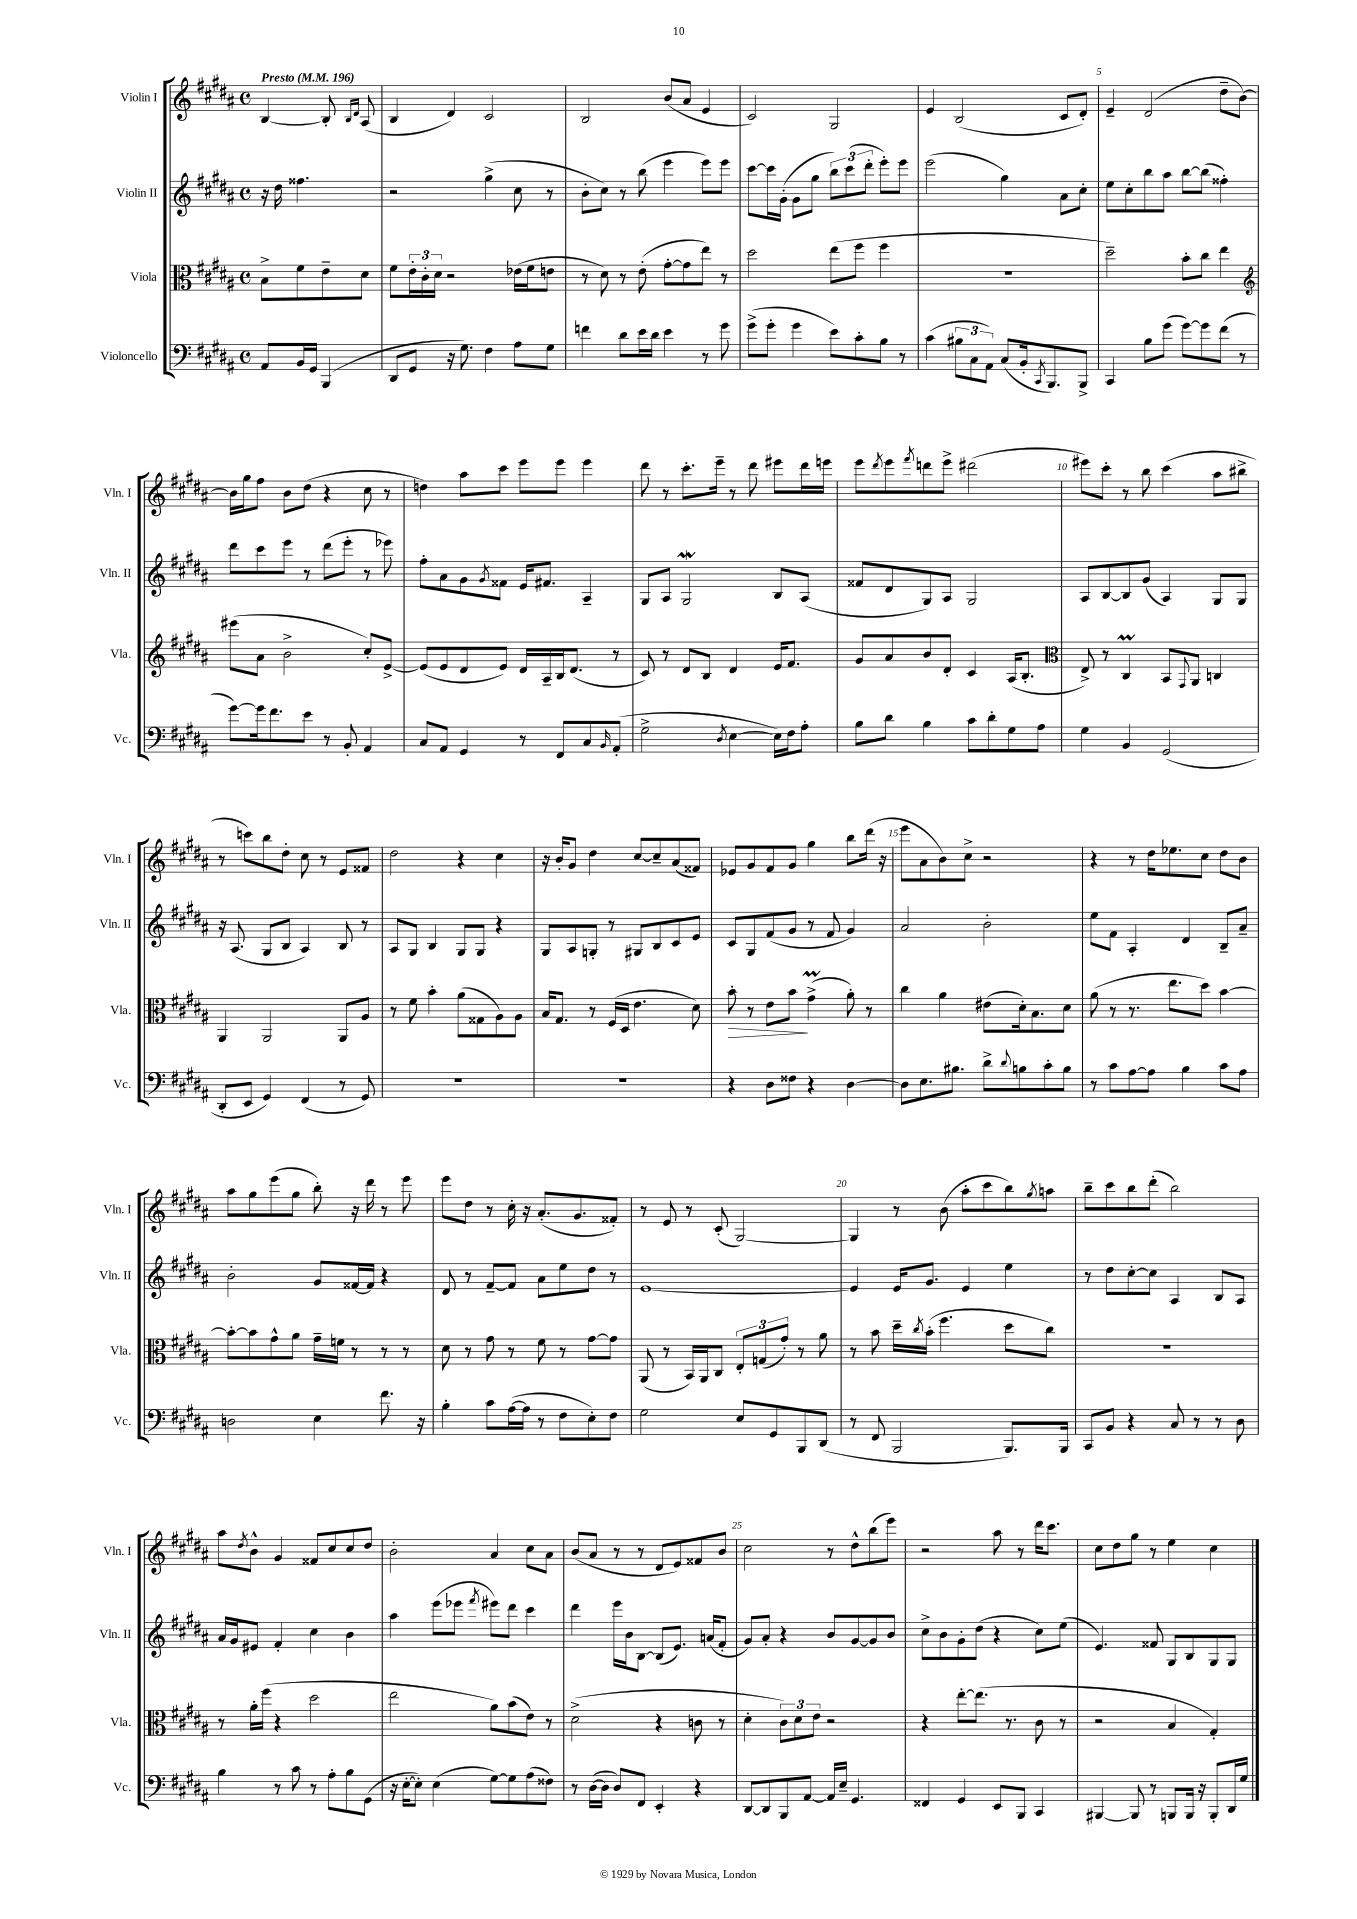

**kern	**kern	**kern	**kern
*staff4	*staff3	*staff2	*staff1
*clefF4	*clefC3	*clefG2	*clefG2
*k[f#c#g#d#a#]	*k[f#c#g#d#a#]	*k[f#c#g#d#a#]	*k[f#c#g#d#a#]
*M4/4	*M4/4	*M4/4	*M4/4
*met(c)	*met(c)	*met(c)	*met(c)
*MM196	*MM196	*MM196	*MM196
8AA#	8B^	16r	[4B
.	.	16dd#	.
16BB	8f#	4.ff##	.
16GG#	.	.	.
(4BBB	8e~	.	8B']
.	.	.	16qqB
.	.	.	16qqd#
.	8d#	.	(8A#
=	=	=	=
8DD#	8f#	2r	4B
8GG#	24e'	.	.
.	24c#'	.	.
.	24d#	.	.
16r	2r	.	4d#)
8.G#)	.	.	.
4F#	.	(4gg#^	2c#
8A#	(16e-	8cc#	.
.	16f#	.	.
8G#	8e	8r	.
=	=	=	=
4f	8r	8b'	2B
.	8d#)	8cc#)	.
8d#	8r	8r	.
16e	(8e'	(8bb	.
16d#	.	.	.
4e	[8g#'	4eee	(8b
.	8g#]	.	8a#
8r	8ee)	8eee)	4e
8g#	8r	8eee	.
=	=	=	=
(8g#^	2dd#	[8ccc#	2c#)
8g#'	.	16ccc#]	.
.	.	(16g#'	.
4g#	.	8g#	.
.	.	8gg#	.
8e)	(8ee	12bb)	2G#
.	.	(12ccc#	.
8c#'	8ff#	.	.
.	.	12ddd#'	.
8B	4ff#	8eee')	.
8r	.	8eee	.
=	=	=	=
(4c#	1r	(2eee	4e
12B#	.	.	(2B
12C#	.	.	.
12AA#)	.	.	.
(8C#	.	4gg#)	.
16BB'	.	.	.
8qCC#	.	.	.
8.BBB)	.	.	.
.	.	8a#	8c#
8BBB^	.	8cc#'	8d#')
=	=	=	=
4CC#	2dd#~)	8ee	4e~
.	.	8cc#'	.
8B	.	8bb	(2d#
(8g#	.	8aa#	.
[8g#)	8b'	[8bb	.
8g#]	8cc#	(8bb]	.
(8f#	4ee	4ff##')	8dd#~
8r	.	.	[8b)
=	=	=	=
*	*clefG2	*	*
[8g#)	(8eee#	8ddd#	16b]
.	.	.	16gg#
16g#]	8a#	8ccc#	8ff#
8.f#	.	.	.
.	2b^	8eee	8b
8e	.	8r	(8dd#
8r	.	(8ddd#	4r
8BB'	.	8eee'	.
4AA#	8cc#')	8r	8cc#
.	[8e^	8eee-)	8r
=	=	=	=
8C#	(8e]	8ff#'	4dd)
8AA#	8e	8a#	.
4GG#	8d#	8g#	8aa#
.	.	8qg#	.
.	8e)	8f##	8ccc#
8r	16d#	16e	8eee
.	16A#~	8.f#	.
8FF#	16B	.	8eee
.	(8.d#	.	.
8C#	.	4A#~	4eee
16qqBB	.	.	.
(8AA#'	8r	.	.
=	=	=	=
2G#^	8c#)	8G#	8ddd#
.	8r	8A#	8r
.	8d#	2G#	8.ccc#'
.	8B	.	.
.	.	.	16eee~
8qD#	.	.	.
[4E	4d#	.	8r
.	.	.	8ddd#
16E])	16e	8B	8eee#
16F#	8.f#	.	.
8A#'	.	(8A#	16ddd#
.	.	.	16eee
=	=	=	=
8B	8g#	8f##	8eee
.	.	.	8qddd#
8d#	8a#	8d#	8eee
.	.	.	8qfff#
4B	8b	8G#)	8ddd
.	8d#'	8A#	8eee^
8c#	4c#	2G#	(2ddd#
8d#'	.	.	.
8G#	(16A#	.	.
.	8.B'	.	.
8A#	.	.	.
=	=	=	=
*	*clefC3	*	*
4G#	8E^)	8A#	8eee#)
.	8r	[8B	8ccc#'
4BB	4C#	8B]	8r
.	.	(8g#	8bb
(2GG#	8BB	4A#)	(4ccc#
.	8qqGG#	.	.
.	8AA#	.	.
.	4C	8G#	8aa#
.	.	8G#	8bb#^
=	=	=	=
8DD#'	4AA#	16r	8r
.	.	(8.A#	.
8EE	.	.	8ccc)
4GG#)	2AA#	8G#	8bb
.	.	8B	8dd#'
(4FF#	.	4A#)	8cc#
.	.	.	8r
8r	8AA#	8B	8e
8GG#)	8A#	8r	8f##
=	=	=	=
1r	8r	8A#	2dd#
.	8f#	8G#	.
.	4b'	4B	.
.	(8a#	8G#	4r
.	8G##	8G#	.
.	8A#)	4r	4cc#
.	8A#	.	.
=	=	=	=
1r	16B	8G#	16r
.	8.G#	.	16b'
.	.	8A#	8g#
.	8r	8G'	4dd#
.	(16F#	8r	.
.	16D#	.	.
.	4.e	8G#	[8cc#
.	.	8B	8cc#~]
.	.	8c#	(8a#
.	8d#)	8e	8f##)
=	=	=	=
4r	8b'	8c#	8e-
.	8r	8G#	8g#
8D#	8e	(8f#	8f#
8F##	8b	8g#	8g#
4r	(4g#^	8r	4gg#
.	.	8f#	.
[4D#	8a#')	4g#)	8bb
.	8r	.	(16ddd#
.	.	.	16r
=	=	=	=
8D#]	4cc#	2a#	8eee
8.E	.	.	8a#
.	4a#	.	8b)
8.B#	.	.	.
.	.	.	8cc#^
8d#^	(8e#	2b'	2r
8qqd#	.	.	.
8B	16d#')	.	.
.	8.B	.	.
8c#'	.	.	.
8B	8d#	.	.
=	=	=	=
8r	(8a#	8ee	4r
8c#	8r	8f#	.
[8A#	8.r	4A#'	8r
8A#]	.	.	16dd#
.	8.ee	.	8.ee-
4B	.	4d#	.
.	8dd#)	.	8cc#
8c#	[4b	8B~	8dd#
8A#	.	8a#~	8b
=	=	=	=
2D	8b'_	2b'	8aa#
.	8b]	.	8gg#
.	8g#^^	.	(8eee
.	8a#	.	8gg#
4E	16g#~	8g#	8bb')
.	16f	.	.
.	8r	[16f##	16r
.	.	16f##]	16ddd#
8.f#	8r	4r	8r
.	8r	.	8eee
16r	.	.	.
=	=	=	=
4B'	8d#	8d#	8eee
.	8r	8r	8dd#
8c#	8g#	[8f#~	8r
([16A#	8r	8f#]	16cc#'
16A#]	.	.	16r
8r	8f#	8a#	(8.a#'
8F#	8r	8ee	.
.	.	.	8.g#
8E')	[8g#	8dd#	.
8F#	8g#]	8r	8f##')
=	=	=	=
2G#	(8AA#	[1e	8r
.	8r	.	8e
.	16BB)	.	8r
.	16AA#	.	.
.	8C#	.	(8c#'
8E	12E'	.	[2G#)
.	(12G	.	.
8GG#	.	.	.
.	12g#')	.	.
8BBB	8r	.	.
(8DD#	8a#	.	.
=	=	=	=
8r	8r	4e]	4G#]
8FF#	8b	.	.
2BBB	16dd#~	16e	8r
.	8qcc#	.	.
.	(16b'	8.g#	.
.	4.ff#	.	(8b
.	.	4e	8aa#'
.	.	.	8ccc#
8.BBB)	8dd#	4ee	8bb)
.	.	.	8qgg#
.	8cc#)	.	8aa
16BBB	.	.	.
=	=	=	=
8CC#	1r	8r	8bb~
8BB	.	8dd#	8ccc#
4r	.	[8cc#'	8bb
.	.	8cc#]	(8ddd#'
8C#	.	4A#	2bb)
8r	.	.	.
8r	.	8B	.
8D#	.	8A#	.
=	=	=	=
4B	8r	16a#	8aa#
.	.	16g#	.
.	.	.	8qdd#
.	16a#'	8e#	8b^^
.	(16ff#	.	.
8r	4r	4f#'	4g#
8c#	.	.	.
8r	2dd#	4cc#	8f##
8A#'	.	.	8cc#
8B	.	4b	8cc#
(8GG#	.	.	8dd#
=	=	=	=
16r	2ee	4aa#	2b'
[16E'	.	.	.
8E'])	.	.	.
(4E	.	(8eee	.
.	.	8eee-	.
.	.	8qfff#	.
[8G#)	8a#)	8eee#)	4a#
8G#]	(8b	8ddd#	.
(8A#	8e)	4ccc#	8cc#
8F##)	8r	.	8a#
=	=	=	=
8r	(2d#^	4ddd#	(8b
([16D#	.	.	8a#
16D#]	.	.	.
8D#)	.	16eee	8r
.	.	16b	.
8FF#	.	[8B	8r
4EE'	4r	(8B]	8d#
.	.	8.e)	8e)
4r	8c	.	8f##
.	.	(16a	.
.	8r	8f#'	8b
=	=	=	=
[8DD#	4d#'	8g#)	2cc#
8DD#]	.	8a#'	.
8BBB	12c#)	4r	.
.	12d#	.	.
[8AA#	.	.	.
.	12e	.	.
16AA#]	2r	8b	8r
16E~	.	.	.
4.GG#	.	[8g#	8dd#^^
.	.	8g#]	(8bb
.	.	8b	8eee)
=	=	=	=
4FF##	4r	8cc#^	2r
.	.	8b	.
4GG#	[8ee'	8g#'	.
.	(8.ee]	(8dd#	.
8EE	.	4r	8aa#
.	8.r	.	.
8BBB	.	.	8r
4CC#	8c#	8cc#)	16ddd#
.	.	.	8.ccc#
.	8r	(8ee	.
=	=	=	=
[4BBB#	2r	4.e)	8cc#
.	.	.	8dd#
8BBB#]	.	.	8gg#
8r	.	8f##	8r
8BBB	4B	8G#	4ee
16BBB	.	8B	.
16r	.	.	.
8BBB'	4G#')	8G#	4cc#
16DD#	.	8G#	.
16G#	.	.	.
==	==	==	==
*-	*-	*-	*-
